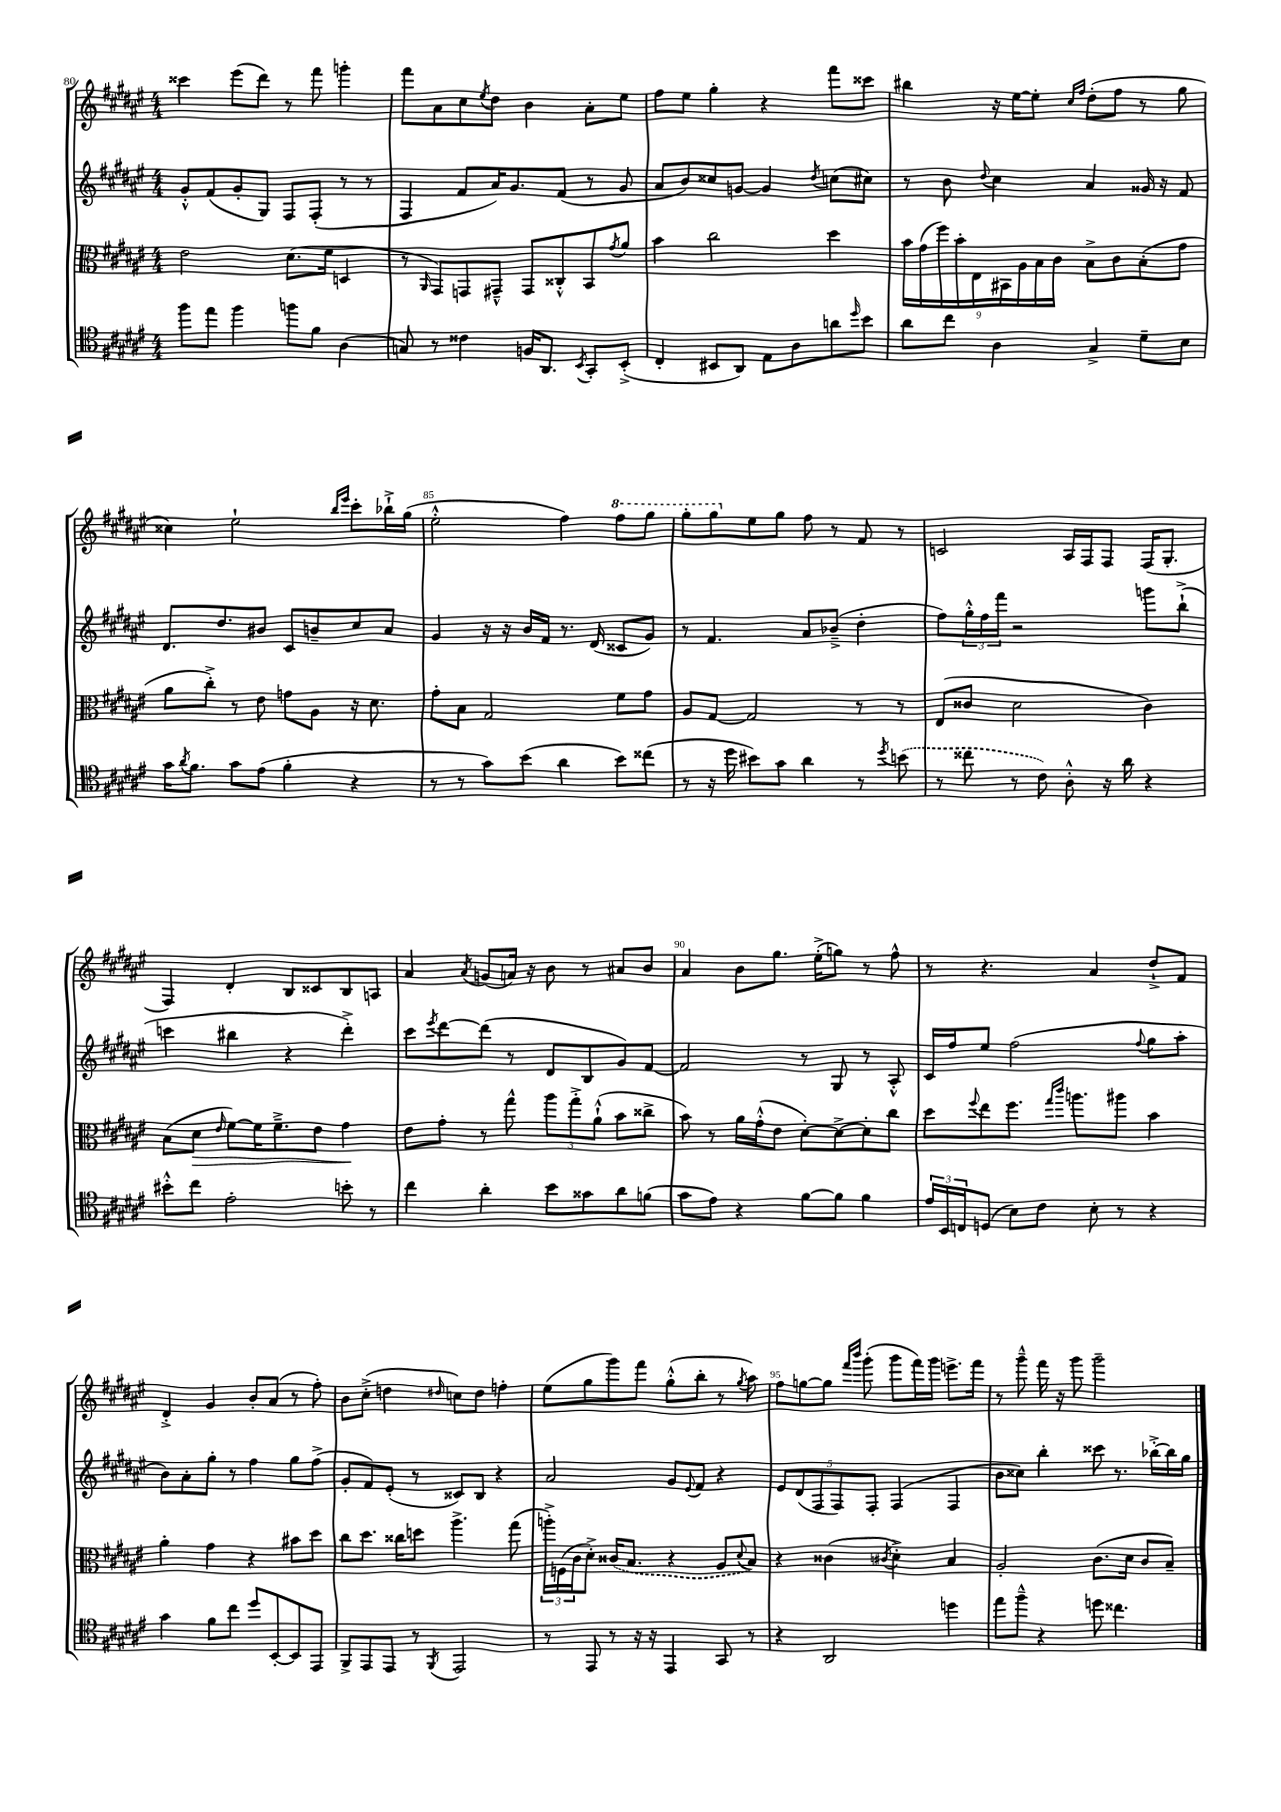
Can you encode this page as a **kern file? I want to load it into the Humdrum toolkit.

**kern	**kern	**kern	**kern
*staff4	*staff3	*staff2	*staff1
*clefC4	*clefC3	*clefG2	*clefG2
*k[f#c#g#d#a#e#]	*k[f#c#g#d#a#e#]	*k[f#c#g#d#a#e#]	*k[f#c#g#d#a#e#]
*M4/4	*M4/4	*M4/4	*M4/4
8ff#	2e#	8g#'^^	4ccc##
8ee#	.	(8f#	.
4ff#	.	8g#'	(8eee#
.	.	8G#)	8ddd#)
8ff	(8.d#	8F#	8r
8f#	.	(8F#'	8fff#
.	16f#	.	.
(4A#	4D	8r	4ggg'
.	.	8r	.
=	=	=	=
8G)	8r	4F#	8fff#
.	16qqAA#	.	.
8r	8GG#)	.	8a#
4c##	8GG	8f#	8cc#
.	.	.	8qee#
.	8GG#~^^	16a#)	8dd#
.	.	8.g#	.
16F	8GG#	.	4b
8.AA#	.	.	.
.	8C##'^^	(8f#	.
8qBB	.	.	.
8GG#'	8BB	8r	8a#'
.	8qg#	.	.
(8BB'^	8a#	8g#	8ee#
=	=	=	=
4C#'	4b	8a#	8ff#
.	.	8b)	8ee#
8BB#	2cc#	8cc##	4gg#'
8AA#)	.	[8g	.
8E#	.	4g]	4r
8A#	.	.	.
.	.	8qdd#	.
8a	4dd#	(8cc	8fff#
16qqdd#	.	.	.
8b	.	8cc#)	8ccc##
=	=	=	=
8a#	18b	8r	4bb#
.	(18g#	.	.
.	18ff#)	.	.
8cc#	.	8b	.
.	18b'	.	.
.	18E#	.	.
.	.	8qqdd#	.
4A#	.	4cc#	16r
.	18BB#	.	.
.	.	.	[16ee#
.	18A#	.	.
.	.	.	8ee#']
.	18B	.	.
.	18c#	.	.
.	.	.	16qqcc#
.	.	.	16qqff#
4G#^	8B^	4a#	(8dd#'
.	8c#	.	8ff#
8d#~	(8B'	16g##	8r
.	.	16r	.
8B	8g#	8f#	8gg#
=	=	=	=
16g#	8a#	8.d#	4cc##)
8qa#	.	.	.
8.f#	.	.	.
.	8cc#'^)	.	.
.	.	8.dd#	.
8g#	8r	.	2ee#`
(8e#	8e#	8b#	.
4f#'	8g	8c#	.
.	8A#	8b~	.
.	.	.	16qqbb
.	.	.	16qqeee#
4r	16r	8cc#	8ccc#'
.	8.d#	.	.
.	.	8a#	16bb-`^
.	.	.	(16gg#
=	=	=	=
8r	8g#'	4g#	2ee#'^^
8r	8B	.	.
8g#)	2G#	16r	.
.	.	16r	.
(8b	.	16b	.
.	.	16f#	.
4a#	.	8.r	4ff#)
.	.	(16d#	.
8b)	8f#	8c##	8fff#
(8cc##	8g#	8g#)	8ggg#
=	=	=	=
8r	8A#	8r	8ggg#'
16r	[8G#	4.f#	8ggg#
16dd#	.	.	.
8b#)	2G#]	.	8ee#
8g#	.	.	8gg#
4a#	.	8a#	8ff#
.	.	(8b-~^	8r
8r	8r	4dd#'	8f#
8qdd#	.	.	.
(8b	8r	.	8r
=	=	=	=
8r	(8E#	8ff#)	2c
8cc##	8c##	24gg#'^^	.
.	.	24ff#	.
.	.	24fff#	.
8r	2d#	2r	.
8c#)	.	.	.
8A#'^^	.	.	16A#
.	.	.	16F#
16r	.	.	8F#
16a#	.	.	.
4r	4c##)	8ggg	(16F#
.	.	.	8.G#'
.	.	(8bb`^	.
=	=	=	=
8b#'^^	(8B	4ccc	4F#)
8cc#	8d#	.	.
.	16qqe#	.	.
2e#'	[8f#)	4bb#	4d#'
.	16f#]	.	.
.	8.f#~^	.	.
.	.	4r	8B
.	8e#	.	8c##
8b'	4g#	4ddd#'^)	8B
8r	.	.	8A
=	=	=	=
4cc#	8e#	8ccc#	4a#
.	.	8qeee#	.
.	8g#'	[8ddd#	.
.	.	.	8qa#
4a#'	8r	(8ddd#]	(8g
.	8gg#^^	8r	16a)
.	.	.	16r
8b	12aa#	8d#	8b
.	12gg#'^	.	.
8g##	.	8B	8r
.	(12a#`^^	.	.
8a#	8b	8g#)	8a#
(8f	8cc##^	[8f#	8b
=	=	=	=
8g#	8b)	2f#]	4a#
8e#)	8r	.	.
4r	16a#	.	8b
.	(16g#'^^	.	.
.	8e#	.	8.gg#
[8f#	[8d#')	8r	.
.	.	.	(16ee#'^
8f#]	8d#^_	8G#	8gg)
4f#	8d#']	8r	8r
.	8cc#	8A#'^^	8ff#^^
=	=	=	=
24e#	8dd#	16c#	8r
24BB	.	.	.
.	.	16ff#	.
24C	.	.	.
.	8qqff#	.	.
(8D	8ee#	8ee#	4.r
8B)	8.ff#	(2ff#	.
8c#	.	.	.
.	16qqgg#	.	.
.	16qqccc#	.	.
.	8.aa	.	.
8B'	.	.	4a#
8r	8aa#	.	.
.	.	8qqff#	.
4r	4b	8gg#	8dd#`^
.	.	8aa#'	8f#
=	=	=	=
4g#	4a#'	8b)	4d#'^
.	.	8a#'	.
8f#	4g#	8gg#'	4g#
8cc#	.	8r	.
8dd#	4r	4ff#	8b'
[8BB'	.	.	(8a#
8BB]	8b#	8gg#	8r
8EE#	8dd#	(8ff#^	8ff#')
=	=	=	=
8FF#^	8cc#	8g#'	8b
8EE#	8.dd#	8f#)	(8cc#'^
8EE#	.	(8e#'	4dd
.	16cc##	.	.
8r	8dd	8r	.
8qFF#	.	.	16qqdd#
2EE#	4.aa#^	8c##)	8cc)
.	.	8B	8dd#
.	.	4r	4ff'
.	(8gg#	.	.
=	=	=	=
8r	24aa'^)	2a#	(8ee#
.	(24F	.	.
.	24c#	.	.
8EE#	8d#'^)	.	8gg#
8r	(16c##	.	8ggg#)
.	8.B	.	.
16r	.	.	8fff#
16r	.	.	.
4EE#	4r	8g#	(8gg#'^^
.	.	8qqe#	.
.	.	8f#	8bb'
8GG#	8A#	4r	8r
.	8qqd#	.	8qgg#
8r	8B)	.	8aa#)
=	=	=	=
4r	4r	10e#	8ff#
.	.	(10d#	.
.	.	.	[8gg
.	.	10F#	.
2AA#	(4c##	.	8gg]
.	.	10F#)	.
.	.	.	16qqfff#
.	.	.	16qqbbb
.	.	.	(8ggg#'
.	.	10F#'	.
.	8qc#	.	.
.	4d#'^)	(4F#	8ggg#
.	.	.	16fff#)
.	.	.	16ggg#
4dd	4B	4F#	8.eee^
.	.	.	16fff#
=	=	=	=
8ee#	2A#'	8b	8r
8ff#~^^	.	8cc##)	8ggg#~^^
4r	.	4bb'	16fff#
.	.	.	16r
.	.	.	8ggg#
8dd	(8.c#	8ccc##	2ggg#~
4.cc##	.	8.r	.
.	16d#	.	.
.	8c#	.	.
.	.	[16bb-'^	.
.	8B~)	16bb-]	.
.	.	16gg#	.
==	==	==	==
*-	*-	*-	*-
